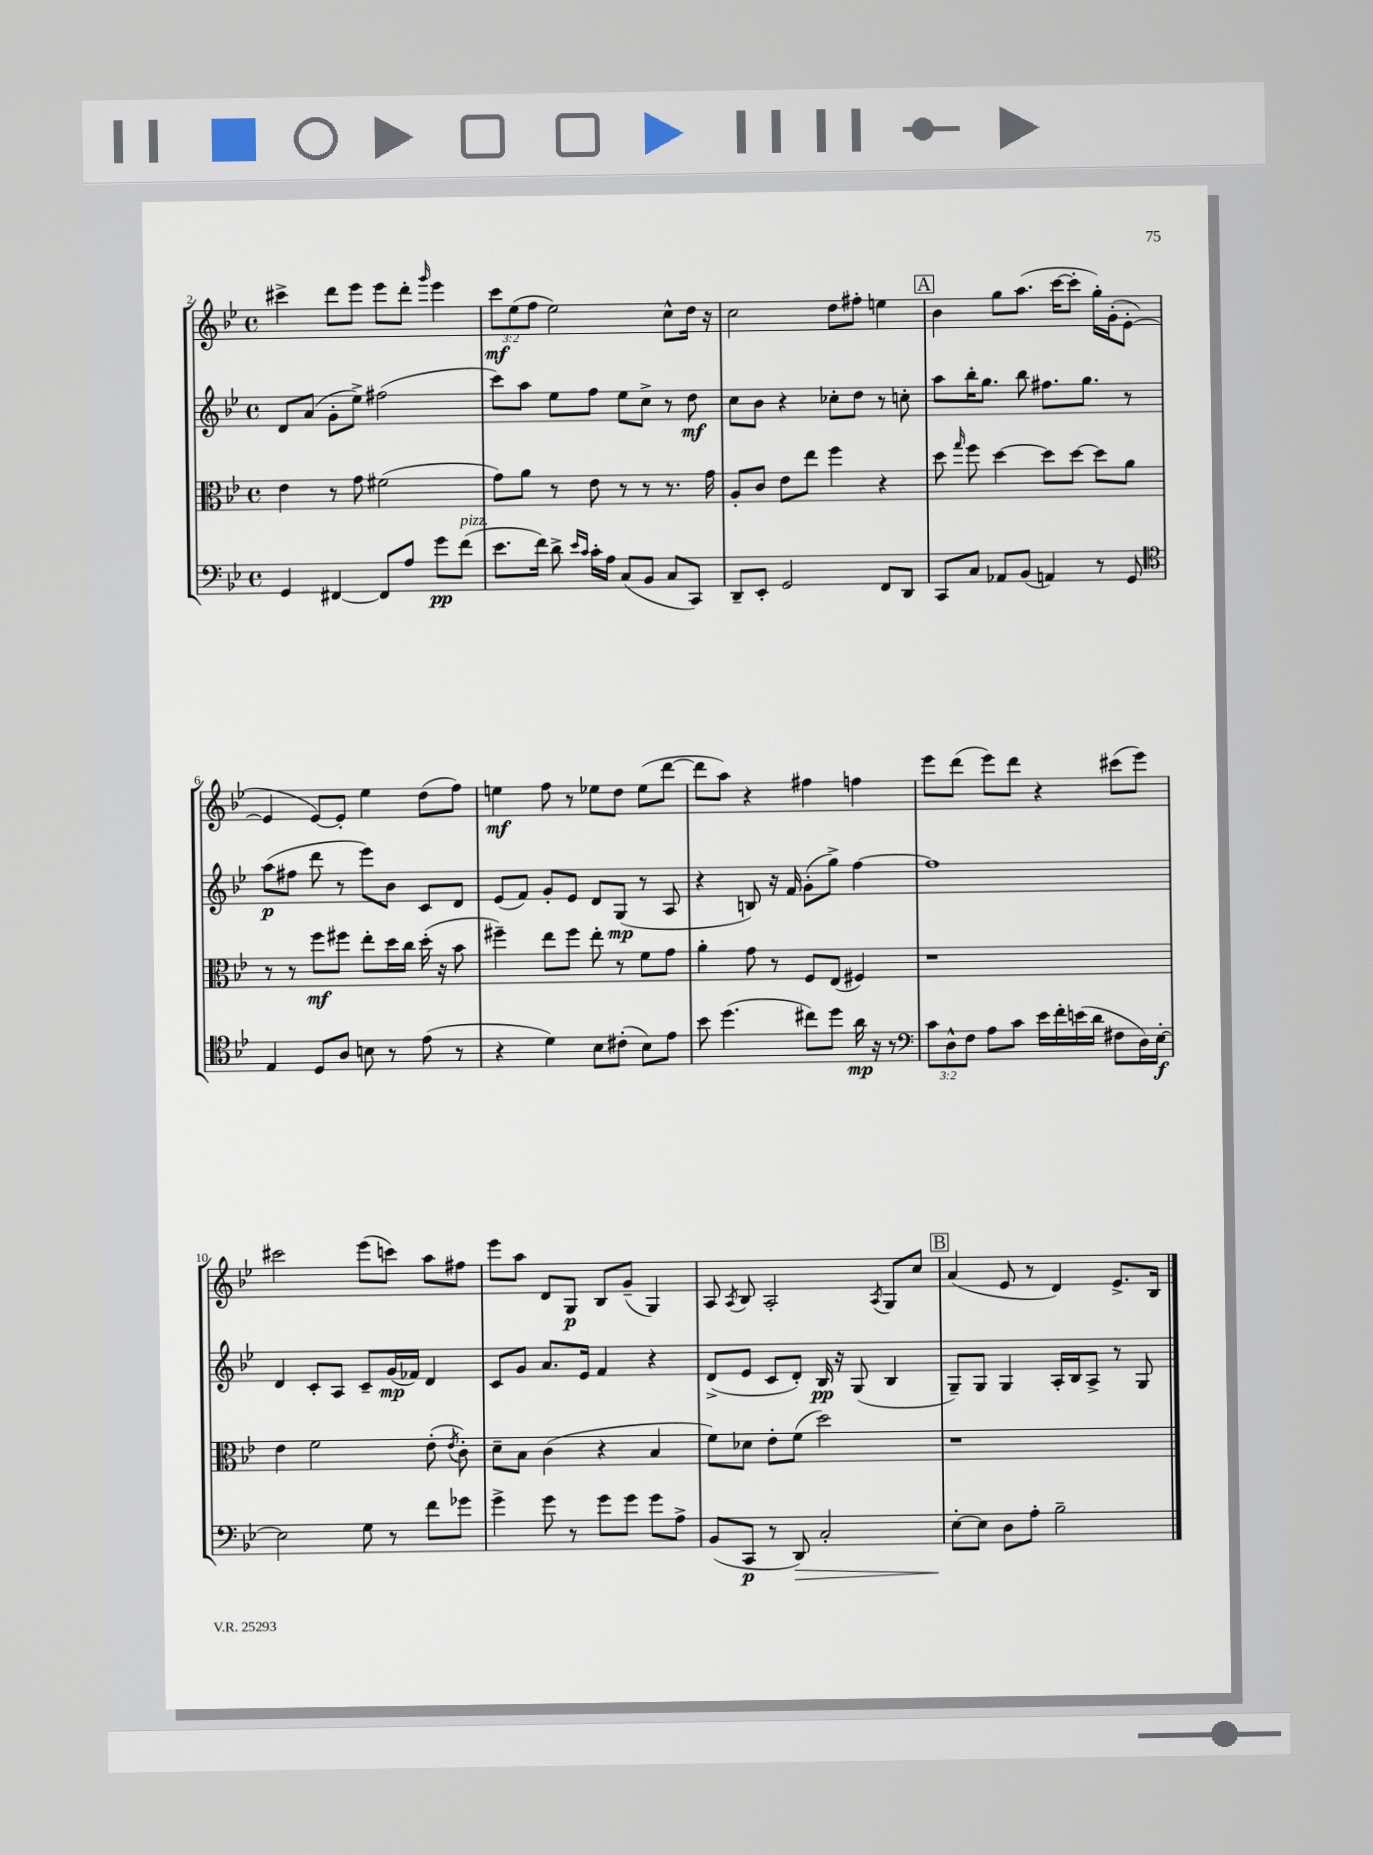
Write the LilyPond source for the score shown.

<<
\new StaffGroup <<
\new Staff = "s0" {
    \clef treble \key bes \major \defaultTimeSignature \time 4/4 \override Staff.TupletNumber.text = #tuplet-number::calc-fraction-text
    \autoBeamOff cis'''4-> d'''8[ ees'''8] ees'''8[ d'''8]-. \grace { g'''16 } ees'''4 |
    \tuplet 3/2 { c'''8[\mf ees''8( f''8] } ees''2) c''8[-^ d''16] r16 |
    c''2 d''8[ fis''8]-. e''4 |
    \mark \markup { \box "A" } bes'4 g''8[ a''8.]( c'''16[~ c'''8]-. g''16[-.) g'16-.( ees'8]~-. |
    ees'4 ees'8[~) ees'8]-. ees''4 d''8[( f''8]) |
    e''4\mf f''8 r8 ees''8[ d''8] ees''8[( d'''8]~ |
    d'''8[ a''8]) r4 fis''4 f''4 |
    ees'''8[ d'''8]( ees'''8[) d'''8] r4 cis'''8[( ees'''8]) |
    cis'''2 ees'''8[( c'''8]) a''8[ fis''8] |
    ees'''8[ a''8] d'8[ g8]\p bes8[ g'8]--( g4) |
    a8 \acciaccatura { a8 } bes8 a2-. \acciaccatura { a8 } g8[ c''8] |
    \mark \markup { \box "B" } a'4( ees'8 r8 d'4) ees'8.[-> bes16] \bar "|." |
}
\new Staff = "s1" {
    \clef treble \key bes \major \defaultTimeSignature \time 4/4
    \autoBeamOff d'8[ a'8]( g'8[-. ees''8]->) fis''2( |
    c'''8[) a''8] ees''8[ f''8] ees''8[ c''8]-> r8 d''8\mf |
    c''8[ bes'8] r4 ces''8[-. d''8] r8 c''8-. |
    \mark \markup { \box "A" } a''8[ bes''16-. g''8.] bes''8 fis''8.[ g''8.] r8 |
    a''8[\p( fis''8] d'''8 r8 ees'''8[) bes'8] c'8[ d'8] |
    ees'8[( f'8]) g'8[-. ees'8] d'8[ g8]\mp( r8 a8 |
    r4 b8) r16 f'16 g'8[-.( g''8]->) f''4~ |
    f''1 |
    d'4 c'8[-. a8] c'8[-- g'16\mp( fes'16]) d'4 |
    c'8[ g'8] a'8.[ ees'16] f'4 r4 |
    d'8[->( ees'8] c'8[ d'8]-.) bes16\pp r16 g8( bes4 |
    \mark \markup { \box "B" } g8[--) g8] g4 a16[-. bes16 a8]-> r8 g8 \bar "|." |
}
\new Staff = "s2" {
    \clef alto \key bes \major \defaultTimeSignature \time 4/4
    \autoBeamOff ees'4 r8 g'8 fis'2( |
    g'8[) a'8] r8 ees'8 r8 r8 r8. g'16 |
    a8[-. c'8] ees'8[ ees''8] f''4 r4 |
    \mark \markup { \box "A" } d''8 \grace { g''16 } f''8 d''4~ d''8[ d''8]~ d''8[ a'8] |
    r8 r8 f''8[\mf fis''8] ees''8[-. d''16 c''16] d''16-.( r16 bes'8 |
    fis''4--) ees''8[ fis''8] ees''8-. r8 f'8[ g'8] |
    a'4-. g'8 r8 f8[ ees8]( fis4) |
    r1 |
    ees'4 f'2 ees'8-.( \acciaccatura { ees'8 } c'8-.) |
    d'8[-- bes8] c'4( r4 bes4 |
    f'8[) des'8] ees'8[-. f'8]( d''2) |
    \mark \markup { \box "B" } r1 \bar "|." |
}
\new Staff = "s3" {
    \clef bass \key bes \major \defaultTimeSignature \time 4/4 \override Staff.TupletNumber.text = #tuplet-number::calc-fraction-text
    \autoBeamOff g,4 fis,4~ fis,8[ a8] g'8[\pp f'8]^\markup { \italic "pizz." }( |
    ees'8.[ f'16]) d'8-> \grace { ees'16[ c'16] } c'16[-. a16] c8[( bes,8] c8[ c,8]) |
    d,8[-- ees,8]-. g,2 f,8[ d,8] |
    \mark \markup { \box "A" } c,8[ c8] aes,8[ bes,8]( a,4) r8 g,8 |
    \clef tenor ees4 d8[ a8] b8 r8 ees'8( r8 |
    r4 d'4) bes8[ cis'8]-.( bes8[) ees'8] |
    bes'8 d''4.( cis''8[) d''8] a'16\mp r16 r8 |
    \clef bass \tuplet 3/2 { c'8[ d8-^ f8] } a8[ c'8] ees'16[ f'16-. e'16( d'16] fis8[ d16) ees16]~-.\f |
    ees2 g8 r8 f'8[ ges'8] |
    g'4-> g'8 r8 g'8[ g'8] g'8[ a8]-> |
    bes,8[( c,8]\p r8 d,8\>) c2-. |
    \mark \markup { \box "B" } ees8[~-.\! ees8] d8[ a8]-. bes2-- \bar "|." |
}
>>
>>
\layout { \context { \Score currentBarNumber = #2 } }
